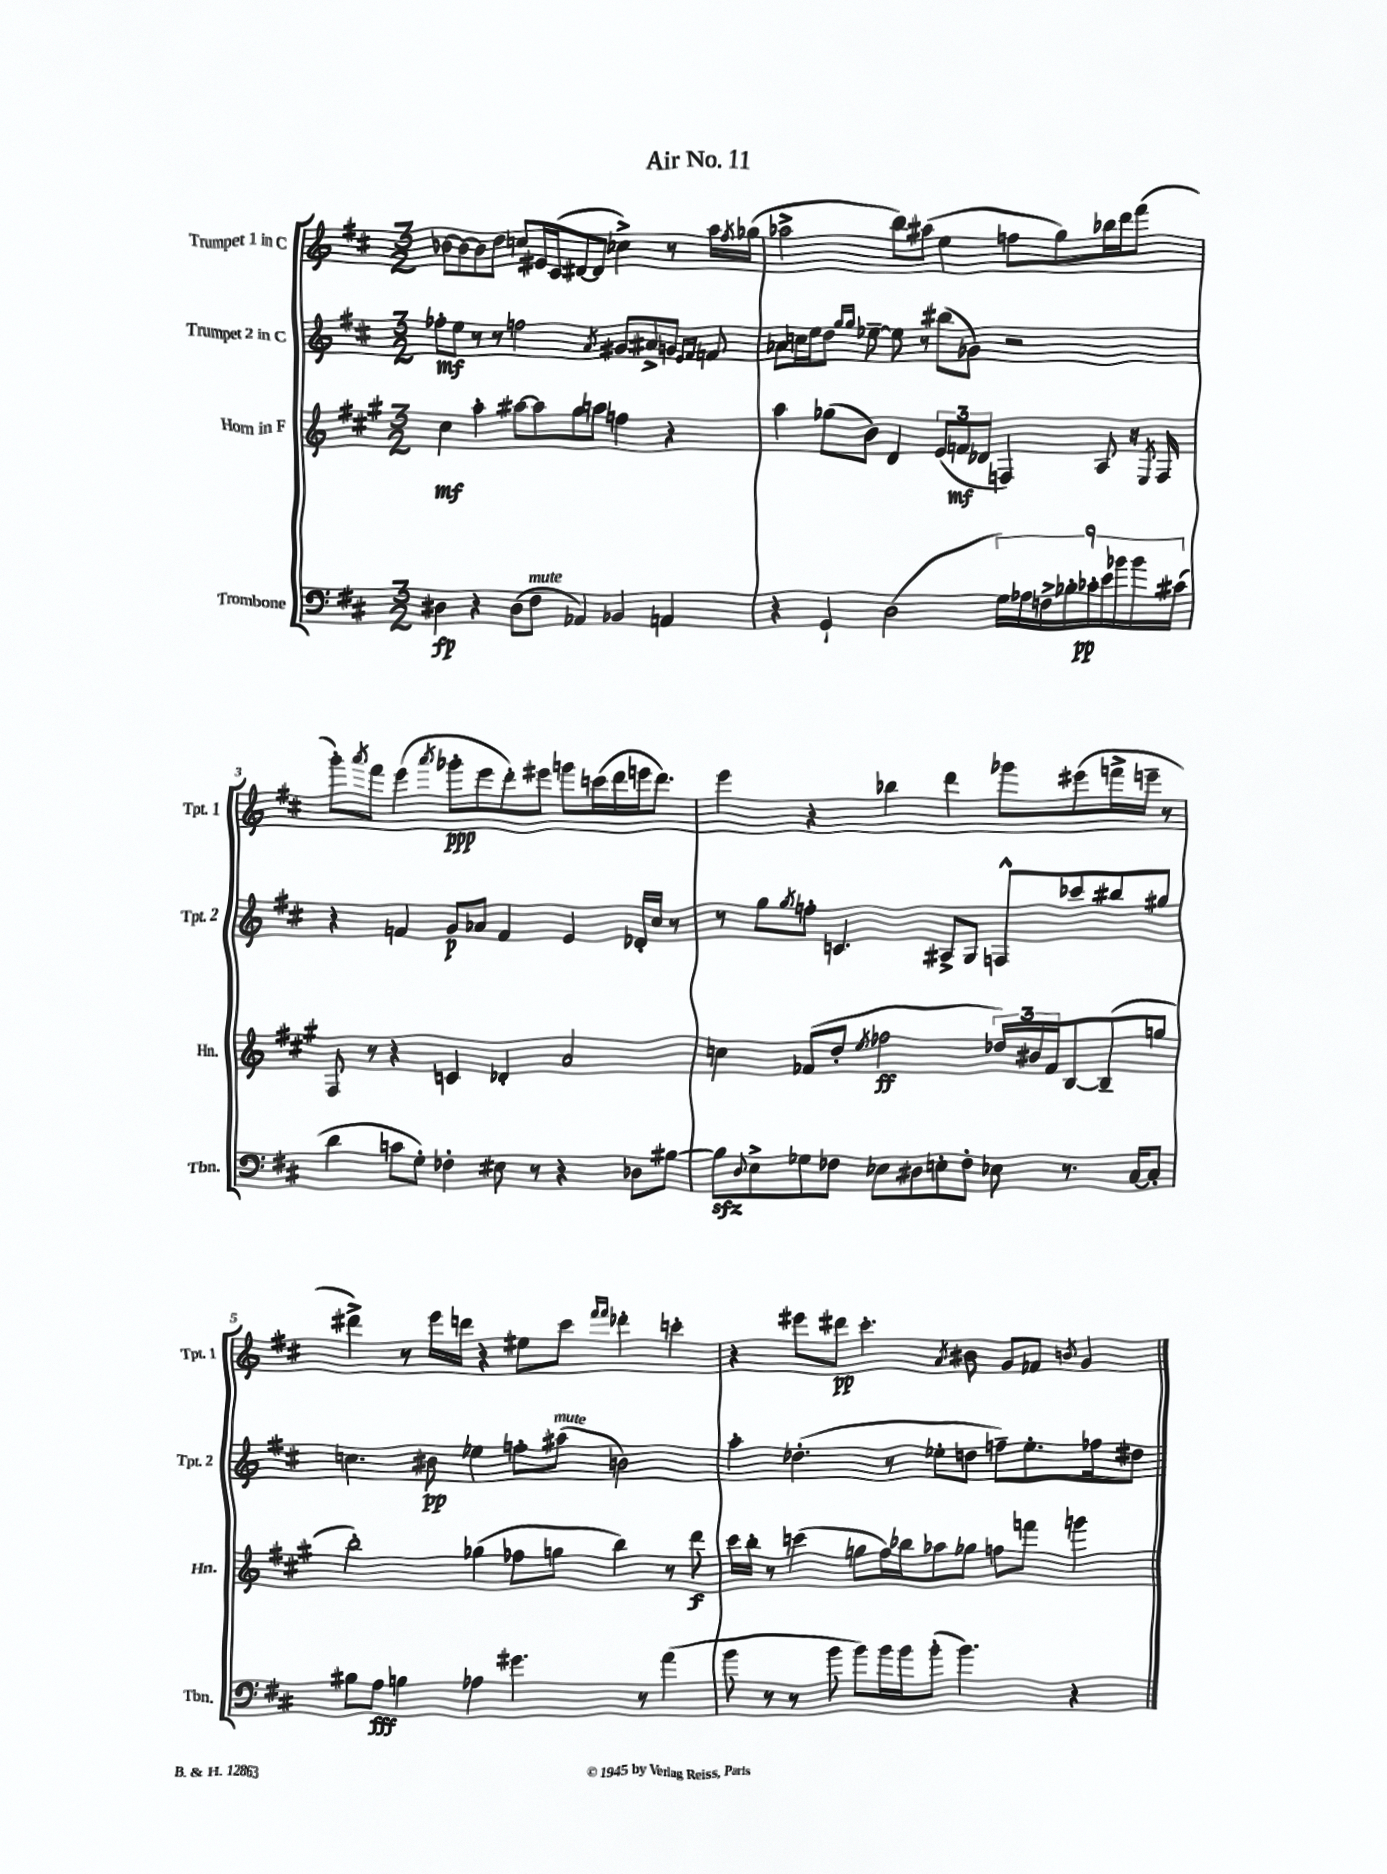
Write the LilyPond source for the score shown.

\header { title = "Air No. 11" }
<<
\new StaffGroup <<
\new Staff = "s0" \with { instrumentName = "Trumpet 1 in C" shortInstrumentName = "Tpt. 1" } {
    \clef treble \key d \major \numericTimeSignature \time 3/2
    bes'8~ bes'8~ bes'8 d''8 c''8 eis'16 cis'16( dis'8~ dis'8 ces''4->) r8 a''16 \acciaccatura { fis''8 } ges''16( |
    aes''2-> b''8) ais''8( e''4 f''8 g''8) bes''16 d'''16 fis'''8( |
    g'''8-.) \acciaccatura { a'''8 } fis'''8 e'''4( \acciaccatura { a'''8 } ges'''8-.\ppp e'''8 d'''8-.) eis'''8 g'''8 c'''16( d'''16 e'''16 d'''8.) |
    e'''4 r4 bes''4 d'''4 ges'''8 eis'''8( f'''16-> e'''16-- r8 |
    dis'''4->) r8 e'''16 d'''16 r4 eis''8 cis'''8 \grace { fis'''16 fis'''16 } des'''4-. c'''4-. |
    r4 eis'''8 dis'''8\pp cis'''4.-. \acciaccatura { a'8 } bis'8 g'8 fes'8 \acciaccatura { b'8 } g'4 \bar "|." |
}
\new Staff = "s1" \with { instrumentName = "Trumpet 2 in C" shortInstrumentName = "Tpt. 2" } {
    \clef treble \key d \major \numericTimeSignature \time 3/2
    fes''8-.\mf e''8 r8 r8 f''2 \acciaccatura { a'8 } gis'8 ais'8-> g'8 \grace { e'16 fis'16 } f'8 |
    aes'8 c''16 e''16 d''8 \grace { g''16 g''16 } ees''8~-- ees''8 r8 bis''8( ges'8) r2 |
    r4 f'4 g'8\p aes'8 f'4 e'4 des'16-. cis''16 r8 |
    r8 g''8 \acciaccatura { g''8 } f''8-. c'4. ais8-> g8 f8-^ ces'''8 bis''8 gis''8 |
    c''4. bis'8\pp ees''4 f''8-. ais''8^\markup { \italic "mute" }( b'2) |
    a''4-. des''4.-.( r8 ees''8-. d''8 f''8--) ees''8.-. fes''16 dis''8 \bar "|." |
}
\new Staff = "s2" \with { instrumentName = "Horn in F" shortInstrumentName = "Hn." } {
    \clef treble \key a \major \numericTimeSignature \time 3/2
    cis''4\mf a''4-. ais''8~ ais''8 gis''8 a''8 f''4 r4 |
    a''4 ges''8( b'8) d'4 \tuplet 3/2 { e'8( f'8\mf des'8 } f4) a8 r16 \acciaccatura { e8 } f16 |
    fis8 r8 r4 c'4 des'4-. a'2 |
    c''4 fes'8( d''8-. \acciaccatura { e''8 } fes''2\ff \tuplet 3/2 { des''16) bis'16 fes'16 } b8~ b8--( g''8 |
    b''2-.) ges''4( fes''8 g''8 b''4) r8 d'''8\f |
    cis'''16 b''16-. r8 c'''4( g''8 fis''16) bes''16 aes''8 ges''8 f''8 f'''8 g'''4 \bar "|." |
}
\new Staff = "s3" \with { instrumentName = "Trombone" shortInstrumentName = "Tbn." } {
    \clef bass \key d \major \numericTimeSignature \time 3/2
    dis4\fp r4 dis8( fis8^\markup { \italic "mute" } aes,4) bes,4 a,4 |
    r4 g,4-! d2( \tuplet 9/8 { g16) aes16 f16-> bes16-. ces'16-.\pp e'16 bes'16 bes'16 cis'16( } |
    d'4 c'8 g8-.) fes4-. eis8 r8 r4 des8 bis8~ |
    bis8\sfz \appoggiatura { d8 } e8-> ges8 fes8 ees8 dis8 e8-. fes8-. ees8 r8. cis16~ cis8-. |
    bis8 a8\fff b4 aes4 gis'4. r8 a'4( |
    b'8 r8 r8 b'8 b'8) b'16 b'16 b'8-.( b'4.) r4 \bar "|." |
}
>>
>>
